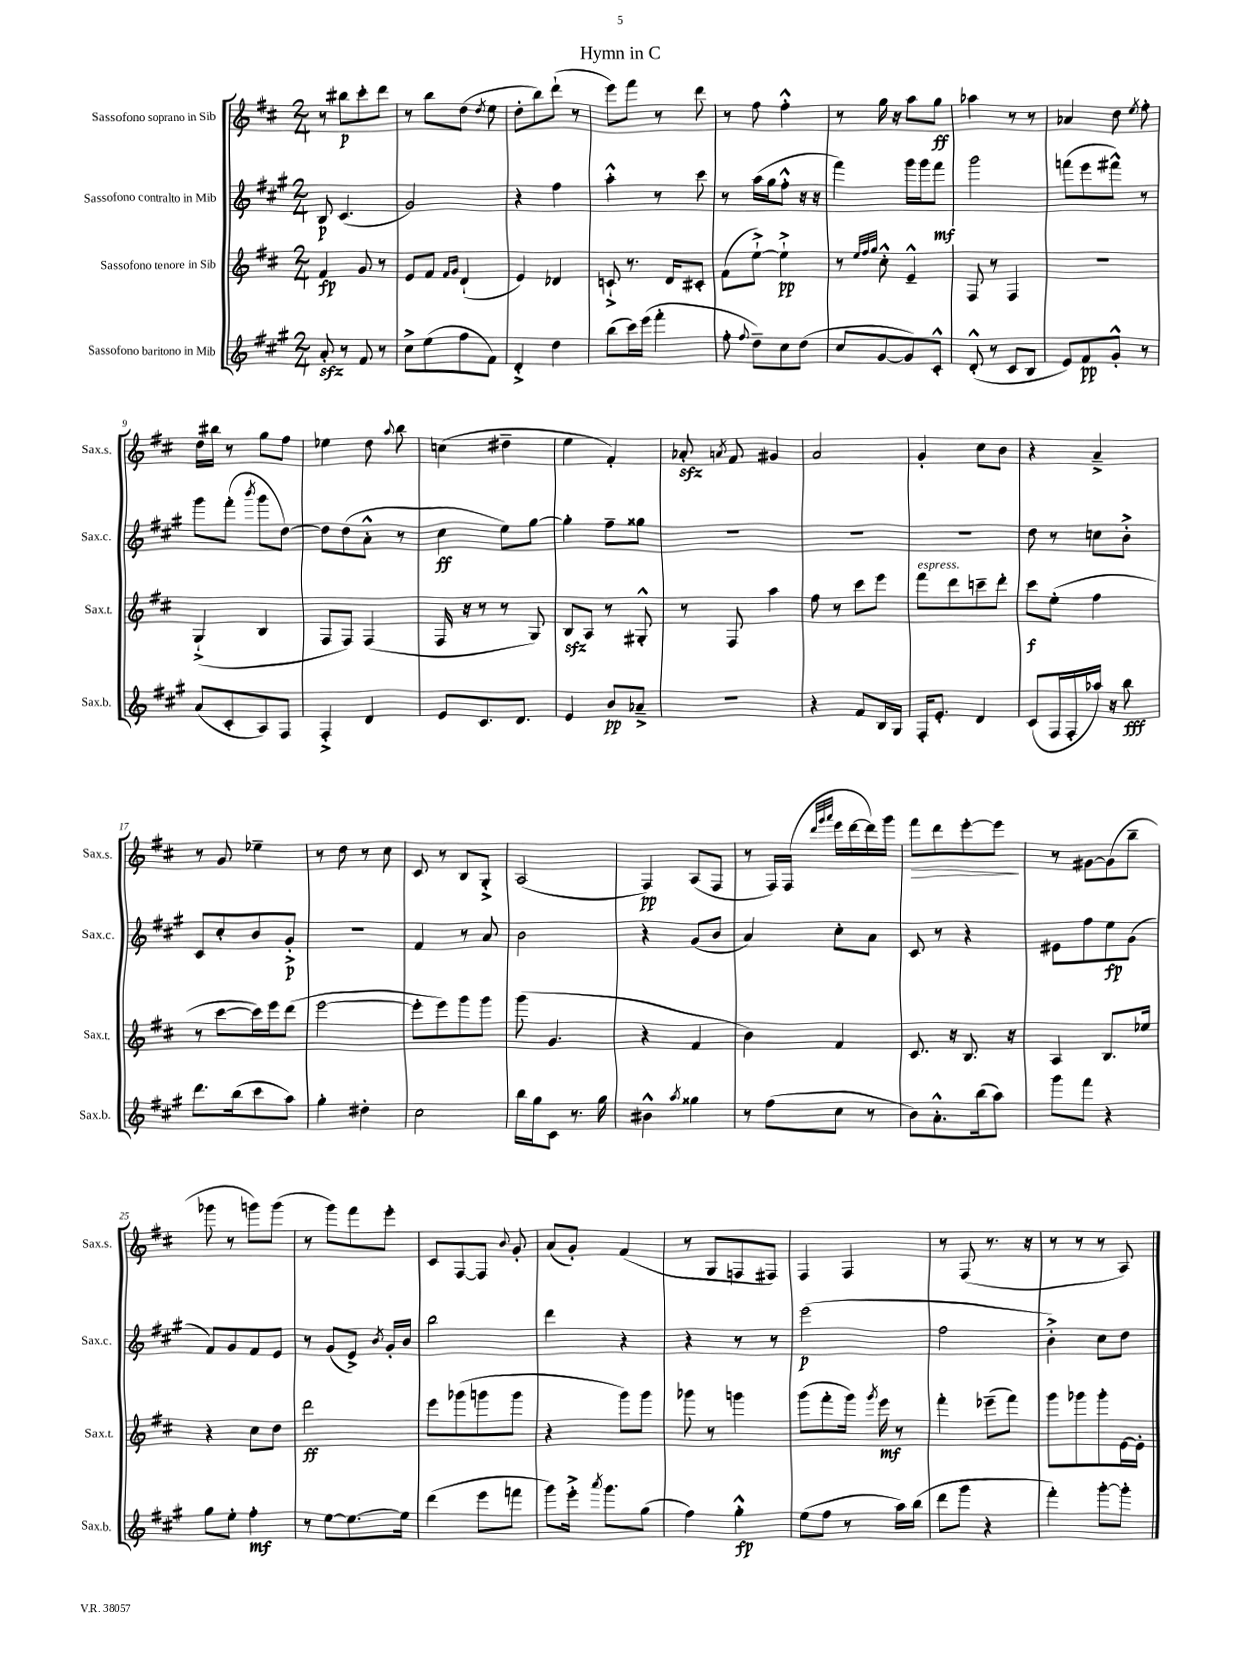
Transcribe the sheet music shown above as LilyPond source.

\header { title = "Hymn in C" }
<<
\new StaffGroup <<
\new Staff = "s0" \with { instrumentName = "Sassofono soprano in Sib" shortInstrumentName = "Sax.s." } {
    \clef treble \key d \major \numericTimeSignature \time 2/4
    \autoBeamOff r8 bis''8[\p cis'''8-. d'''8] |
    r8 b''8[ d''8]( \acciaccatura { d''8 } e''8 |
    d''8[-. b''8) d'''8]-!( r8 |
    e'''8[) fis'''8] r8 d'''8 |
    r8 fis''8 fis''4-.-^ |
    r8 g''16 r16 a''8[ g''8]\ff |
    aes''4 r8 r8 |
    aes'4 d''8 \acciaccatura { e''8 } fis''8-. |
    d''16[ bis''16] r8 g''8[ fis''8] |
    ees''4 d''8 \appoggiatura { a''8 } b''8 |
    c''4( dis''4-- |
    e''4 fis'4-.) |
    aes'8-.\sfz \acciaccatura { a'8 } fis'8 gis'4 |
    a'2 |
    g'4-. cis''8[ b'8] |
    r4 a'4---> |
    r8 g'8 ees''4-- |
    r8 d''8 r8 cis''8 |
    cis'8 r8 b8[ g8]-.-> |
    a2( |
    fis4\pp) a8[( fis8] |
    r8 fis16[) fis16]( \grace { d'''32[ g'''32 a'''32] } e'''16[ d'''16~ d'''16) g'''16] |
    fis'''8[\> d'''8 e'''8~-. e'''8]\! |
    r8 gis'8[~ gis'8( b''8]-- |
    ges'''8 r8 g'''8[) g'''8]( |
    r8 g'''8[) fis'''8 e'''8]-. |
    cis'8[ fis8~ fis8] \appoggiatura { b'8 } g'8-. |
    a'8[( g'8]-.) fis'4( |
    r8 g8[ f8 fis8]) |
    fis4 fis4 |
    r8 fis8( r8. r16 |
    r8 r8 r8 a8) \bar "|." |
}
\new Staff = "s1" \with { instrumentName = "Sassofono contralto in Mib" shortInstrumentName = "Sax.c." } {
    \clef treble \key a \major \numericTimeSignature \time 2/4
    \autoBeamOff b8\p cis'4.( |
    gis'2) |
    r4 fis''4 |
    a''4-.-^ r8 cis'''8 |
    r8 a''16[( gis''16 fis''8]-.-^ r16 r16 |
    fis'''4) gis'''16[ gis'''16 fis'''8]\mf |
    gis'''2 |
    f'''8[( e'''8 fis'''8]-^) r8 |
    gis'''8[ fis'''8]-.( \acciaccatura { b'''8 } gis'''8[ d''8]~) |
    d''8[ d''8( a'8]-.-^ r8 |
    cis''4\ff e''8[) gis''8]~ |
    gis''4-. fis''8[-- gisis''8] |
    R2 |
    R2 |
    R2 |
    d''8 r8 c''8[ b'8]-.-> |
    cis'8[ cis''8-. b'8 gis'8]-.->\p |
    R2 |
    fis'4 r8 a'8 |
    b'2 |
    r4 gis'8[( b'8] |
    a'4) cis''8[-. a'8] |
    cis'8 r8 r4 |
    eis'8[ fis''8 e''8\fp gis'8]( |
    fis'8[) gis'8 fis'8 e'8] |
    r8 gis'8[( e'8]->) \acciaccatura { b'8 } gis'16[-. b'16] |
    b''2 |
    d'''4 r4 |
    r4 r8 r8 |
    e'''2\p( |
    fis''2 |
    b'4-.->) cis''8[ d''8] \bar "|." |
}
\new Staff = "s2" \with { instrumentName = "Sassofono tenore in Sib" shortInstrumentName = "Sax.t." } {
    \clef treble \key d \major \numericTimeSignature \time 2/4
    \autoBeamOff fis'4\fp g'8 r8 |
    e'8[ fis'8] \grace { fis'16[ g'16] } d'4-!( |
    e'4) des'4 |
    c'8-!-> r8. d'16[ cis'8]-. |
    fis'8[( e''8]~-!->) e''4-!->\pp |
    r8 \grace { e''32[ fis''32 g''32] } cis''8-.-^ e'4---^ |
    fis8 r8 fis4 |
    r2 |
    g4-!->( b4 |
    fis8[ fis8]) fis4( |
    fis16 r16 r8 r8 g8) |
    b8[\sfz a8] r8 gis8-.-^ |
    r8 fis8 a''4 |
    fis''8 r8 cis'''8[ e'''8] |
    fis'''8[^\markup { \italic "espress." } d'''8 c'''8-- d'''8]-. |
    cis'''8[\f e''8]-.( fis''4 |
    r8 cis'''8[~ cis'''16) e'''16 d'''8]( |
    e'''2~ |
    e'''8[-. e'''8) g'''8 g'''8] |
    g'''8( g'4. |
    r4 fis'4 |
    b'4) fis'4 |
    cis'8. r16 b8. r16 |
    a4 b8.[ ees''16] |
    r4 cis''8[ d''8] |
    d'''2\ff |
    e'''8[ ges'''8( g'''8 g'''8] |
    r4 g'''8[) g'''8] |
    ges'''8 r8 g'''4 |
    g'''8[( fis'''8-. g'''16]) \acciaccatura { g'''8 } e'''16\mf r8 |
    fis'''4-. ees'''8[--( fis'''8]) |
    g'''8[ ges'''8 ges'''8-. e'16~ e'16]-. \bar "|." |
}
\new Staff = "s3" \with { instrumentName = "Sassofono baritono in Mib" shortInstrumentName = "Sax.b." } {
    \clef treble \key a \major \numericTimeSignature \time 2/4
    \autoBeamOff a'8-.\sfz r8 fis'8 r8 |
    cis''8[-> e''8( fis''8 fis'8]) |
    d'4-.-> d''4 |
    b''8[( cis'''16) e'''16]( fis'''4-. |
    fis''8-. \appoggiatura { fis''8 } d''8[--) cis''8 d''8]( |
    cis''8[ gis'8~ gis'8) cis'8]-.-^ |
    d'8-.-^( r8 cis'8[ b8] |
    e'8[) fis'8\pp gis'8]-.-^ r8 |
    a'8[( cis'8-. a8) fis8] |
    fis4-.-> d'4 |
    e'8[ cis'8. d'8.] |
    e'4 b'8[\pp aes'8]---> |
    r2 |
    r4 fis'8[ b16 gis16] |
    fis16[-. e'8.]-. d'4 |
    cis'8[( fis16 fis16-. aes''16]) r16 b''8\fff |
    d'''8.[ b''16( cis'''8 a''8]) |
    gis''4-. dis''4-. |
    cis''2 |
    b''16[ gis''16 cis'8] r8. gis''16 |
    bis'4-^ \acciaccatura { a''8 } gisis''4 |
    r8 fis''8[( cis''8] r8 |
    b'8[) a'8.-.-^ b''16( a''8]) |
    gis'''8[ fis'''8] r4 |
    gis''8[ e''8]-. fis''4-.\mf |
    r8 e''8[~ e''8.~ e''16] |
    d'''4( e'''8[ f'''8] |
    gis'''8[) e'''16]-.-> \acciaccatura { a'''8 } gis'''8.[ gis''8]( |
    fis''4) gis''4-.-^\fp |
    e''8[( fis''8] r8 a''16[) b''16]( |
    d'''8[ gis'''8] r4 |
    fis'''4-.) gis'''8[~-. gis'''8]-. \bar "|." |
}
>>
>>
